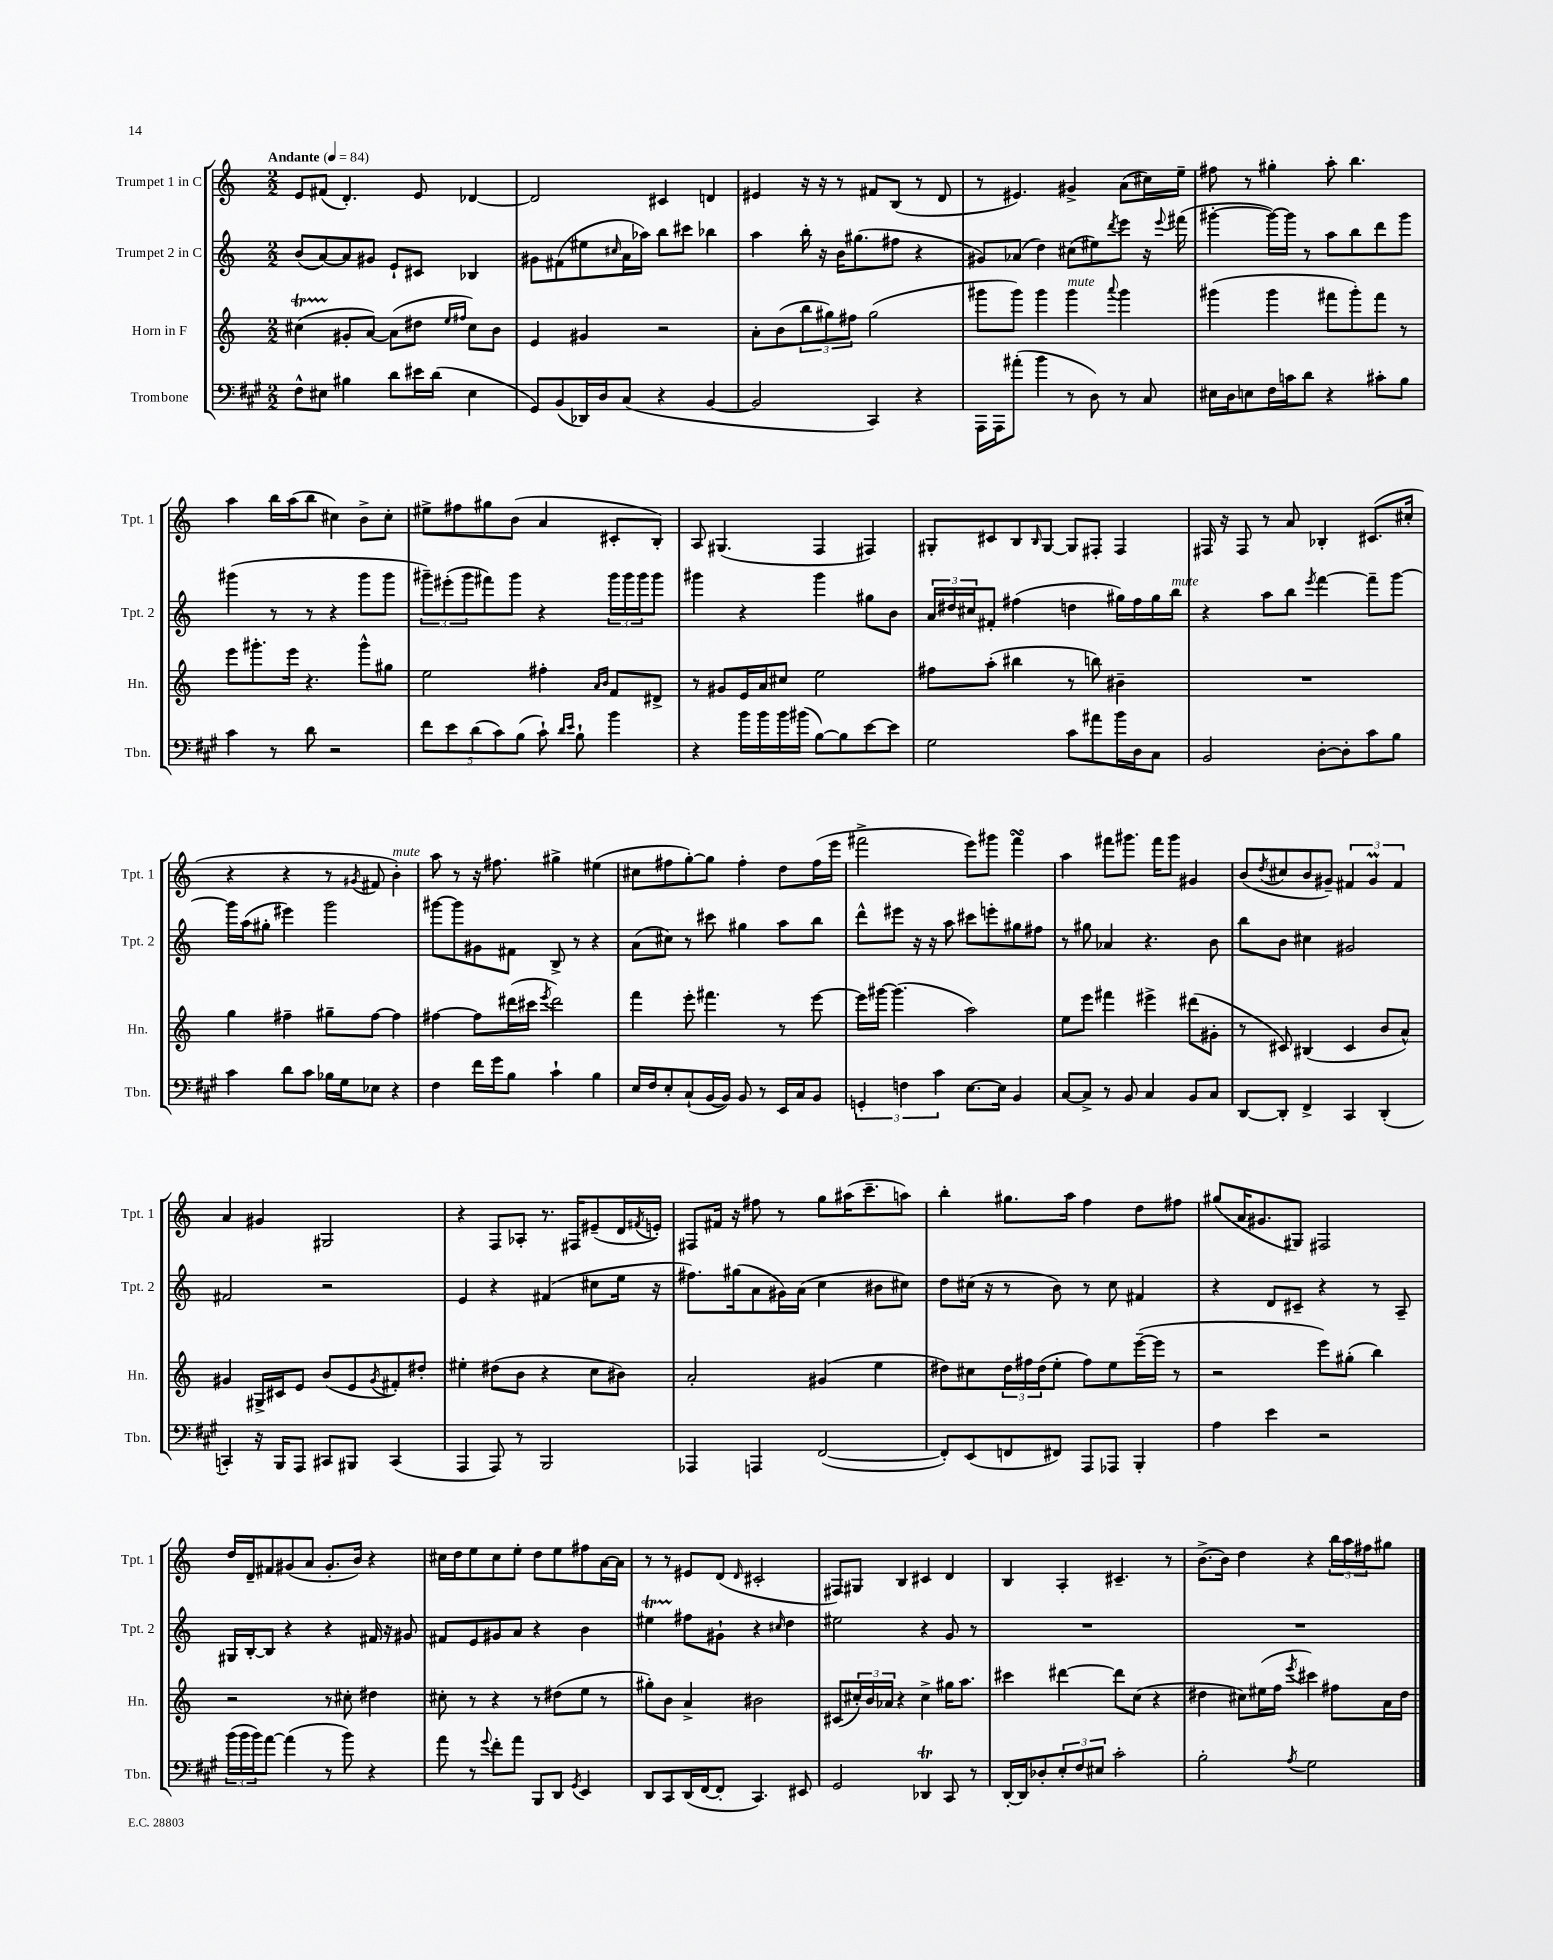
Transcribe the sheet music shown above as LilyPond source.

<<
\new StaffGroup <<
\new Staff = "s0" \with { instrumentName = "Trumpet 1 in C" shortInstrumentName = "Tpt. 1" } {
    \clef treble \key c \major \numericTimeSignature \time 2/2 \tempo "Andante" 4 = 84
    e'8 fis'8( d'4.-.) e'8 des'4~ |
    des'2 cis'4 d'4 |
    eis'4 r16 r16 r8 fis'8 b8( r8 d'8 |
    r8 eis'4.) gis'4-> a'8( cis''16) e''16-- |
    fis''8 r8 gis''4-. a''8-. b''4. |
    a''4 b''16 a''16( b''8 cis''4) b'8-> cis''8-. |
    eis''8-> fis''8 gis''8 b'8( a'4 cis'8-. b8-.) |
    a8 gis4.( f4 fis4) |
    gis8-. cis'8 b8 \grace { b16 } gis8~ gis8 fis8-. fis4 |
    fis16 r16 fis8 r8 a'8 bes4-. cis'8.( cis''16-. |
    r4 r4 r8 \acciaccatura { gis'8 } fis'8 b'4-.^\markup { \italic "mute" }) |
    a''8 r8 r16 fis''8. gis''4-> eis''4( |
    cis''8 fis''8 g''8~-.) g''8 fis''4-. d''8 fis''16( e'''16 |
    fis'''2-> e'''8) gis'''8 fis'''4\turn |
    a''4 fis'''8 gis'''8. fis'''16 gis'''8 gis'4 |
    b'8( \acciaccatura { d''8 } cis''8 b'8 gis'8--) \tuplet 3/2 { fis'4 gis'4\prall fis'4 } |
    a'4 gis'4 gis2 |
    r4 f8 aes8-. r8. fis16 eis'8--( d'16 \acciaccatura { fis'8 } e'16-.) |
    fis8 fis'16 r16 fis''8 r8 g''8 ais''16( c'''8.-- a''8) |
    b''4-. gis''8. a''16 f''4 d''8 fis''8 |
    gis''8( a'16 gis'8. gis8) fis2 |
    d''16 d'16-- fis'8 gis'8( a'8 gis'8.-. b'16) r4 |
    cis''16 d''16 e''8 cis''8 e''8-. d''8 e''8 fis''8 a'16~ a'16 |
    r8 r8 eis'8 d'8( \grace { d'16 } cis'2-. |
    fis8) gis8 b4 cis'4 d'4 |
    b4 a4-. cis'4.-- r8 |
    b'8.~-> b'16 d''4 r4 \tuplet 3/2 { b''16 a''16 fis''16 } gis''8 \bar "|." |
}
\new Staff = "s1" \with { instrumentName = "Trumpet 2 in C" shortInstrumentName = "Tpt. 2" } {
    \clef treble \key c \major \numericTimeSignature \time 2/2
    b'8( a'8~) a'8 gis'8 e'8-! cis'8 bes4 |
    gis'8 fis'8( eis''8 \grace { cis''16 } a'16 aes''16) b''8 cis'''8 bes''4 |
    a''4 b''16-. r16 b'16 gis''8.( fis''8 r4 |
    gis'8) aes'8( d''4) cis''8( eis''8) \acciaccatura { d'''8 } e'''8 r16 \appoggiatura { e'''8 } fis'''16( |
    gis'''4~-. gis'''16~) gis'''16 r8 a''8 b''8 d'''8 gis'''8 |
    gis'''4( r8 r8 r4 gis'''8 gis'''8 |
    \tuplet 3/2 { gis'''8--) eis'''8-.( gis'''8 } fis'''8) gis'''8 r4 \tuplet 3/2 { gis'''16 gis'''16 gis'''16 } gis'''8 |
    gis'''4 r4 gis'''4 gis''8 b'8 |
    \tuplet 3/2 { a'16 dis''16 cis''16 } fis'8-. fis''4( d''4 gis''16) fis''16 gis''16 b''16^\markup { \italic "mute" } |
    r4 a''8 b''8 \acciaccatura { e'''8 } f'''4~ f'''8-- g'''8~ |
    g'''16 a''16( gis''8-. eis'''4) g'''2 |
    gis'''8~ gis'''8 gis'8 fis'8 b8-> r8 r4 |
    a'8( cis''8) r8 cis'''8 gis''4 a''8 b''8 |
    d'''8-^ eis'''8 r16 r16 a''8 cis'''8 e'''8-. gis''8 fis''8 |
    r8 gis''8 aes'4 r4. b'8 |
    b''8 b'8 cis''4 gis'2 |
    fis'2 r2 |
    e'4 r4 fis'4( cis''8 e''16 r16 |
    fis''8.) gis''16( a'8 gis'16) a'16( c''4 bis'8 cis''8) |
    d''8 cis''16( r16 r8 b'8) r8 cis''8 fis'4 |
    r4 d'8 cis'8-- r4 r8 a8-- |
    gis16 b16~-. b8 r4 r4 fis'16 r16 gis'8 |
    fis'8 e'8 gis'8 a'8 r4 b'4 |
    eis''4\startTrillSpan fis''8\stopTrillSpan gis'8-! r4 \grace { cis''16 } d''4 |
    eis''2 r4 g'8 r8 |
    R1 |
    R1 \bar "|." |
}
\new Staff = "s2" \with { instrumentName = "Horn in F" shortInstrumentName = "Hn." } {
    \clef treble \key c \major \numericTimeSignature \time 2/2
    cis''4\startTrillSpan( gis'8-.\stopTrillSpan a'8~) a'8( dis''8 \grace { e''16 fis''16 } cis''8) b'8 |
    e'4 gis'4 r2 |
    a'8-. b'8( \tuplet 3/2 { b''8 gis''8) fis''8 } gis''2( |
    gis'''8 gis'''8) gis'''4 gis'''4^\markup { \italic "mute" } \appoggiatura { a'''8 } gis'''4 |
    gis'''4( gis'''4 fis'''8 gis'''8-.) fis'''8 r8 |
    e'''8 gis'''8.-. e'''16 r4. gis'''8-^ gis''8 |
    e''2 fis''4-. \grace { a'16 b'16 } f'8 dis'8-> |
    r8 gis'8 e'16 a'16 cis''8 e''2 |
    fis''8 a''8-.( bis''4 r8 b''8) bis'4-- |
    R1 |
    g''4 fis''4-- gis''8-- fis''8~ fis''4 |
    fis''4~ fis''8 dis'''16( cis'''16 \acciaccatura { e'''8 } dis'''2) |
    f'''4 e'''8-. fis'''4. r8 e'''8~ |
    e'''16 gis'''16~ gis'''4.( a''2) |
    e''8 e'''8 fis'''4 eis'''4-> dis'''8( gis'8-. |
    r8 cis'8) bis4( cis'4 b'8 a'8-^) |
    gis'4 gis16-> cis'16 e'8 b'8( e'8 \acciaccatura { gis'8 } fis'8-.) dis''8-. |
    eis''4-. dis''8( b'8 r4 c''8 bis'8) |
    a'2-. gis'4( e''4 |
    dis''8) cis''8 \tuplet 3/2 { dis''16 fis''16 dis''16( } e''8-. fis''8) e''8 e'''16~--( e'''16 r8 |
    r2 e'''8) gis''8-.( b''4) |
    r2 r8 cis''8-. dis''4 |
    cis''8-. r8 r4 r8 dis''8( e''8 r8 |
    gis''8-.) b'8 a'4-> bis'2 |
    cis'8( \tuplet 3/2 { cis''16-.) b'16 aes'16 } r4 cis''4-> gis''16 a''8. |
    cis'''4 dis'''4~ dis'''8 c''8( r4 |
    dis''4 cis''8) eis''16( f''16 \acciaccatura { e'''8 } cis'''4) fis''8 a'16 dis''16 \bar "|." |
}
\new Staff = "s3" \with { instrumentName = "Trombone" shortInstrumentName = "Tbn." } {
    \clef bass \key a \major \numericTimeSignature \time 2/2
    fis8-^ eis8 bis4 d'8 eis'16 d'16( eis4 |
    gis,8) b,8( des,16) d16 cis8( r4 b,4~ |
    b,2 cis,4) r4 |
    a,,16 a,,16 ais'8-.( b'4 r8 d8) r8 cis8 |
    eis16 d16 e8 fis16 c'16 d'8 r4 cis'8-. b8 |
    cis'4 r8 d'8 r2 |
    \tuplet 5/4 { fis'8 e'8 d'8( cis'8) b8( } cis'8-!) \grace { d'16 e'16 } b8-! b'4 |
    r4 b'16 b'16 b'16 bis'16( b8~) b8 e'8~ e'8 |
    gis2 cis'8 ais'8 b'16 d16 cis8 |
    b,2 d8~-. d8-. cis'8 b8 |
    cis'4 d'8 cis'8 bes16 gis16 ees8 r4 |
    fis4 fis'16 gis'16 b8 cis'4-! b4 |
    e16 fis16 e8-. cis8-!( b,16~ b,16) b,8 r8 e,16 cis16 b,8 |
    \tuplet 3/2 { g,4-. f4 cis'4 } e8.~ e16 b,4 |
    cis8~ cis8-> r8 b,8 cis4 b,8 cis8 |
    d,8~ d,8-. fis,4-> cis,4 d,4-.( |
    c,4-.) r16 b,,16 a,,8 cis,8 bis,,8 cis,4( |
    a,,4 a,,8) r8 b,,2 |
    aes,,4 a,,4 fis,2~( |
    fis,8-.) e,8( f,8 fis,8) a,,8 aes,,8 b,,4-. |
    a4 e'4 r2 |
    \tuplet 3/2 { b'16( b'16 b'16) } a'8~ a'4( r8 b'8) r4 |
    a'8 r8 \appoggiatura { gis'8 } fis'8-. a'8 b,,8 d,8 \acciaccatura { gis,8 } e,4 |
    d,8 cis,8 d,16( fis,16~ fis,8-. cis,4.) eis,8 |
    gis,2 des,4\trill cis,8 r8 |
    d,16~-. d,16 des8-. \tuplet 3/2 { e8-. fis8 eis8 } cis'2-. |
    b2-. \acciaccatura { a8 } gis2 \bar "|." |
}
>>
>>
\layout { \context { \Score \remove "Bar_number_engraver" } }
